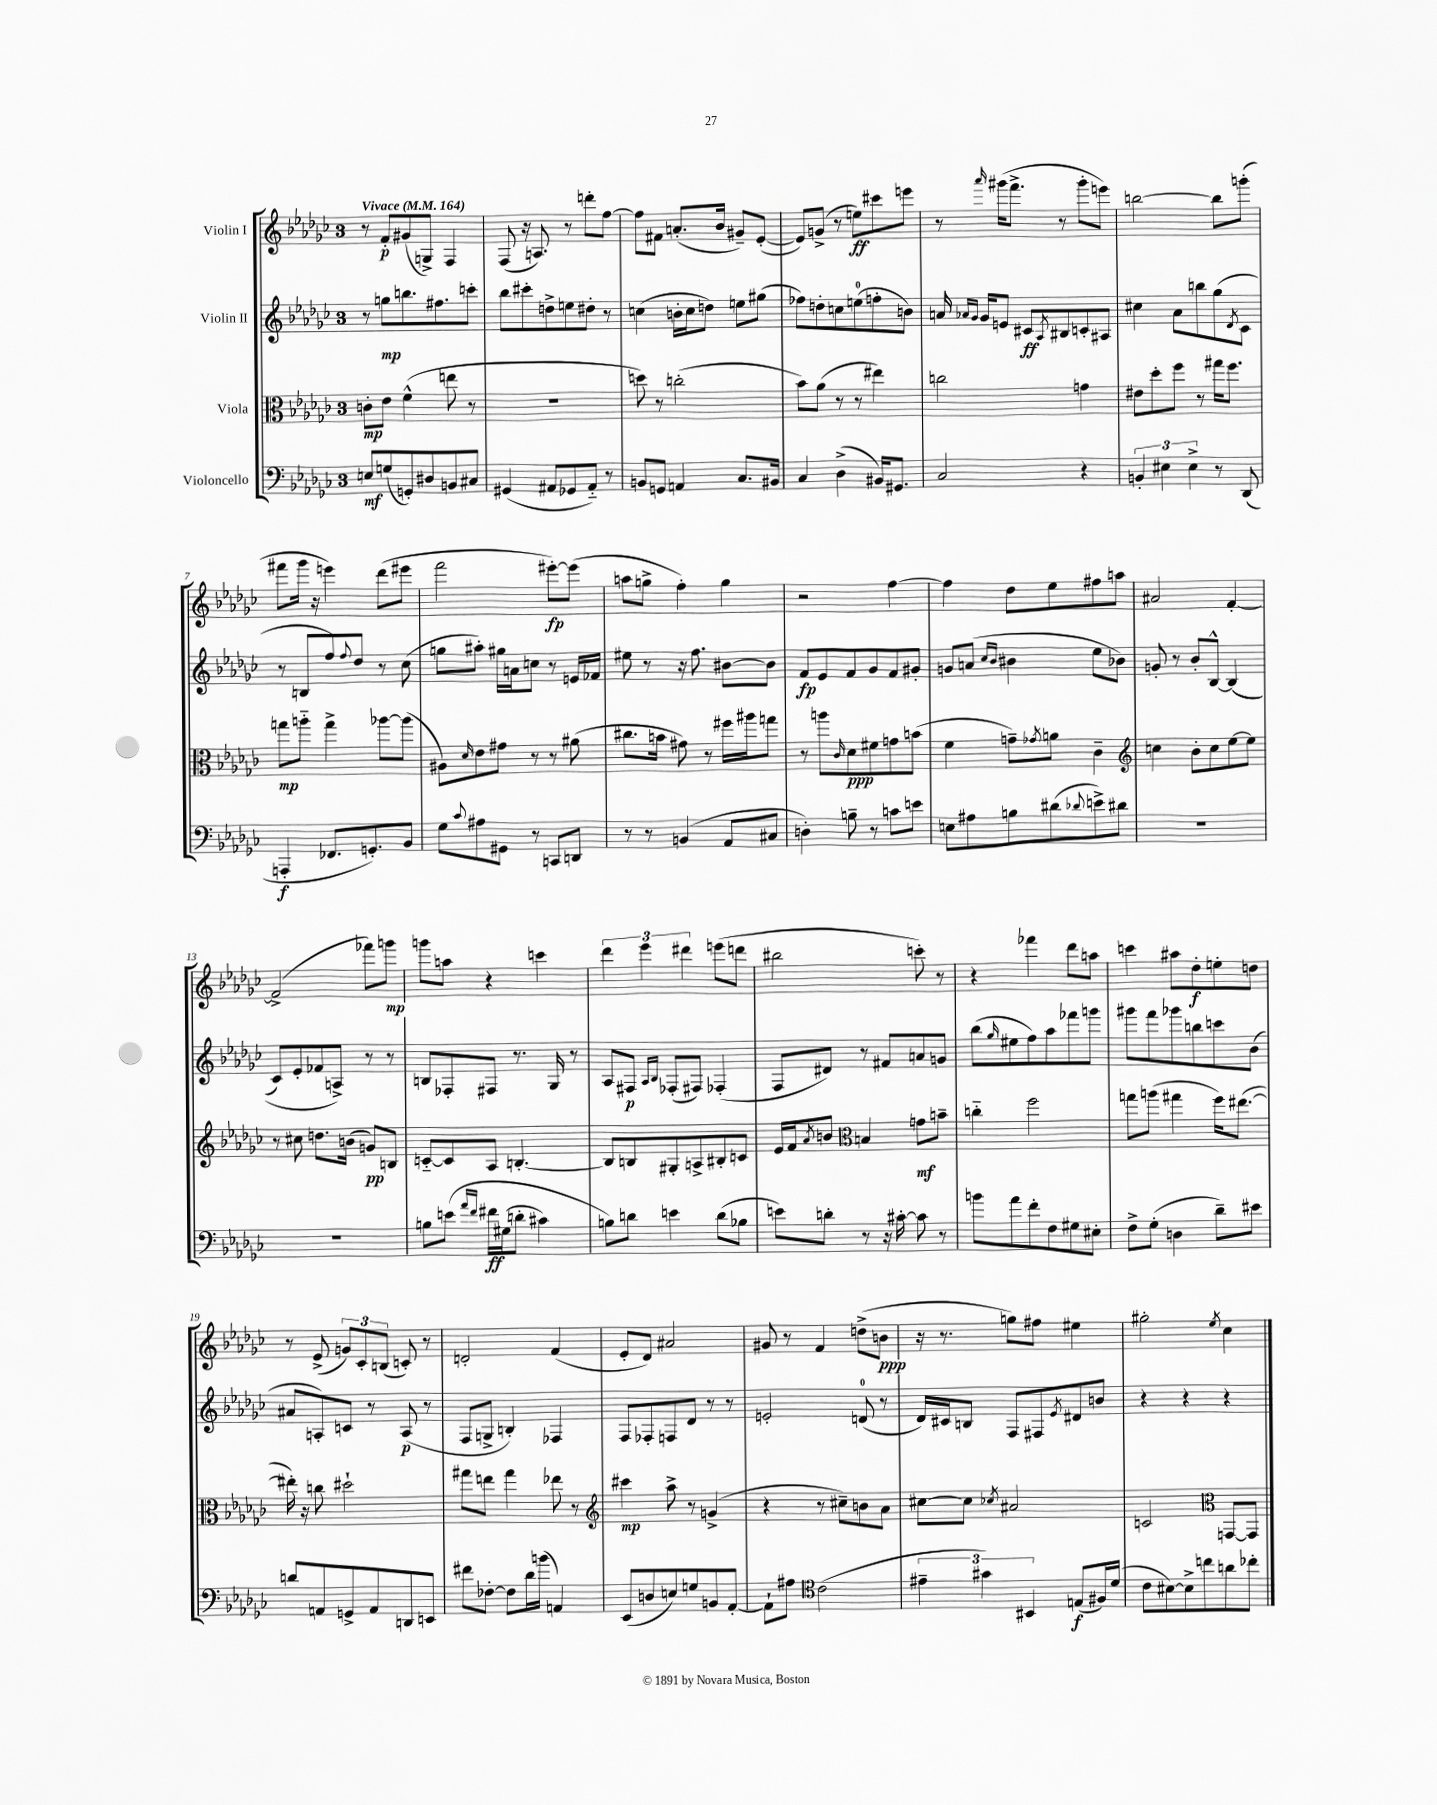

**kern	**kern	**kern	**kern
*staff4	*staff3	*staff2	*staff1
*clefF4	*clefC3	*clefG2	*clefG2
*k[b-e-a-d-g-c-]	*k[b-e-a-d-g-c-]	*k[b-e-a-d-g-c-]	*k[b-e-a-d-g-c-]
*M3/4	*M3/4	*M3/4	*M3/4
*MM164	*MM164	*MM164	*MM164
8E	8c'	8r	8r
(8G	8e-	8gg	8f'
8GG')	(4f^^	8.bb	(8g#
8D#	.	.	8G^)
.	.	8.ff#	.
8BB	8ee	.	4F
8C#	8r	8ccc'	.
=	=	=	=
(4GG#	2.r	8bb-	(8F
.	.	8ccc#'	16r
.	.	.	8.A)
8AA#	.	8dd^	.
8GG-	.	8ee	8r
8AA#'~)	.	8dd#'	8ddd'
8r	.	8r	[8ff
=	=	=	=
8BB	8dd)	(4cc	8ff]
8GG	8r	.	8f#
4AA	(2cc'	16b'	(8.a'
.	.	16cc	.
.	.	8dd)	.
.	.	.	16b-
8.C-	.	8ee	8g#~)
.	.	(8gg#	([8e-'
16BB#	.	.	.
=	=	=	=
4C-	8b-)	8ff-)	8e-])
.	(8a-	8dd'	(8g^
(4D-^	8r	8cc	8r
.	8r	(8ee	8ee)
16BB#)	4ee#)	8ff'	8ccc#
8.GG#	.	.	.
.	.	8b)	8eee
=	=	=	=
2C-	2cc	16a	8r
.	.	16qqa-	.
.	.	16qqg-	.
.	.	16g-	.
.	.	.	16qqaaa-
.	.	8e	(16ggg#
.	.	.	8.fff^
.	.	8c#	.
.	.	8qA-	.
.	.	8B#	8r
4r	4g	8c'	8ggg#'
.	.	8A#	8eee)
=	=	=	=
6BB'	8e#	4cc#	[2bb
.	8dd-'	.	.
6E#	.	.	.
.	8ff	8a-	.
6E#^	.	.	.
.	8r	8bb	.
8r	16gg#	(8gg-	8bb]
.	8.ff	.	.
.	.	8qd-	.
(8DD-	.	8c-	(8ggg'
=	=	=	=
4AAA'	8gg	8r	8fff#
.	8aa'~	8B	16ggg-
.	.	.	16r
8.FF-	4gg^	8ff)	4eee)
.	.	8qqff	.
.	.	8dd-	.
8.GG')	.	.	.
.	[8aa-	8r	(8ddd-
8BB-	(8aa-]	(8cc-	8eee#
=	=	=	=
8G-	8A#)	8gg	2fff
8qqc-	16qqd-	.	.
8A#	8e-	8aa#')	.
8GG#	8g#	16gg#	.
.	.	16a	.
8r	8r	8cc	.
8CC	8r	8r	[8eee#')
8DD	(8a#	16e	(8eee#]
.	.	16f-	.
=	=	=	=
8r	8.cc#	8ee#	8aa
8r	.	8r	8gg^
.	16b	.	.
(4BB	8g#)	16r	4ff')
.	.	8.ff	.
.	8r	.	.
8AA-	16ff#	[8b#	4gg
.	16aa#	.	.
8C#	8gg	8b#]	.
=	=	=	=
4D')	8r	8f	2r
.	8aa	8e-	.
.	16qqc-	.	.
8B~	8d-	8f	.
8r	8f#	8g-	.
8c	8g	8f	[4ff
8e	(8b	8g#'	.
=	=	=	=
8E	4f	8g	4ff]
8A#	.	(8a	.
.	.	16qqcc-	.
.	.	16qqb-	.
8B	8g~)	4b#	8dd-
.	8qg-	.	.
(8d#	8a	.	8ee-
8qqd-	.	.	.
8e^)	4c-~	8ee-	8ff#
8d#	.	8b-)	8aa
=	=	=	=
*	*clefG2	*	*
2.r	4cc	8g'	2a#
.	.	8r	.
.	8b-'	8b-'	.
.	8cc	[8B-^^	.
.	[8ee-	&((4B-]	[4f'
.	8ee-]	.	.
=	=	=	=
2.r	8r	8c-)	(2f^]
.	8cc#	8e-'	.
.	8.dd	8f-	.
.	.	8A^&)	.
.	(16b	.	.
.	8g)	8r	8fff-)
.	8B	8r	8ggg
=	=	=	=
8B	[8c'~	8B	8ggg
&(8e	8c]	8F-'	8aa
16qqa-	.	.	.
16qqf	.	.	.
16f#	8A-	8F#	4r
(16G#	.	.	.
8d'	[4.B'	8.r	.
4c#)	.	.	4ccc
.	.	16G-	.
.	.	8r	.
=	=	=	=
8B&)	8B]	8A-	6ddd-
8d	8B	8F#	.
.	.	.	6eee-
.	.	16qqA-	.
.	.	16qqB-	.
4e	8G#'	(8F-'	.
.	.	.	6ddd#
.	8A^	8F#)	.
(8d	8B#'	(4F-'	(8eee
8B-	8c	.	8ddd
=	=	=	=
8e)	16e-	8F	2bb#
.	16f	.	.
.	8qa-	.	.
8d'	8b	8d#)	.
*	*clefC3	*	*
8r	4B	8r	.
16r	.	8f#	.
[16c#'	.	.	.
8c#]	8g	8a	8ccc')
8r	8b~	8g	8r
=	=	=	=
8b	4cc'~	(8bb-	4r
.	.	16qqgg-	.
8a-	.	8ee#	.
8f'	2ff	8ff)	4fff-
8F	.	8aa-	.
8G#	.	8fff-	8ddd-
8E#'	.	8ggg	8aa
=	=	=	=
8F^	8gg	8ggg#	4ccc
(8G-'	(8aa	8fff	.
4D	4gg#	8ggg-	8aa#
.	.	8bb	8dd-'
8d-~)	16ff)	8ccc	8ee'
.	([8.ee#	.	.
8e#	.	(8b-	8dd
=	=	=	=
8d	16ee#'])	8a#	8r
.	16r	.	.
8AA	8cc	8A')	(8e-^
8GG^	2dd#`	8c	12g)
.	.	.	12c-'
8AA	.	8r	.
.	.	.	(12B
8DD	.	(8A	8c')
8EE	.	8r	8r
=	=	=	=
8f#	8gg#	8F	2d'
[8F-'	8ee	8G^	.
8F-]	4gg#	4B')	.
16d-	.	.	.
(16b	.	.	.
4AA)	8ee-	4F-	(4f
.	8r	.	.
=	=	=	=
*	*clefG2	*	*
(8EE-	4ccc#	8F	8e-'
8D	.	8F-'	8d-)
8E)	8aa-^	8F	2a#
8G	8r	8d-	.
8BB	(4g^	8r	.
[8AA-'	.	8r	.
=	=	=	=
8AA-`]	4r	2e'	8g#
8A#	.	.	8r
*clefC4	*	*	*
(2c-	8r	.	4f
.	8cc#~)	.	.
.	8b	(8d	(8dd^
.	8a-	8r	8b
=	=	=	=
6e#~	[8cc#	16d-)	16r
.	.	16c#	8.r
.	8cc#]	8B	.
6g#)	.	.	.
.	8qcc-	.	.
.	2a#	8F	8gg)
6BB#	.	.	.
.	.	8F#	8ff#
.	.	8qe-	.
(8E	.	8d#	4ee#
16F#)	.	8b	.
(16d-	.	.	.
=	=	=	=
8c-	2c	4r	2gg#'
[8B#)	.	.	.
8B#^]	.	4r	.
8cc	.	.	.
*	*clefC3	*	*
.	.	.	8qee-
8a	[8GG	4r	4cc-
8cc-'	8GG]	.	.
==	==	==	==
*-	*-	*-	*-
